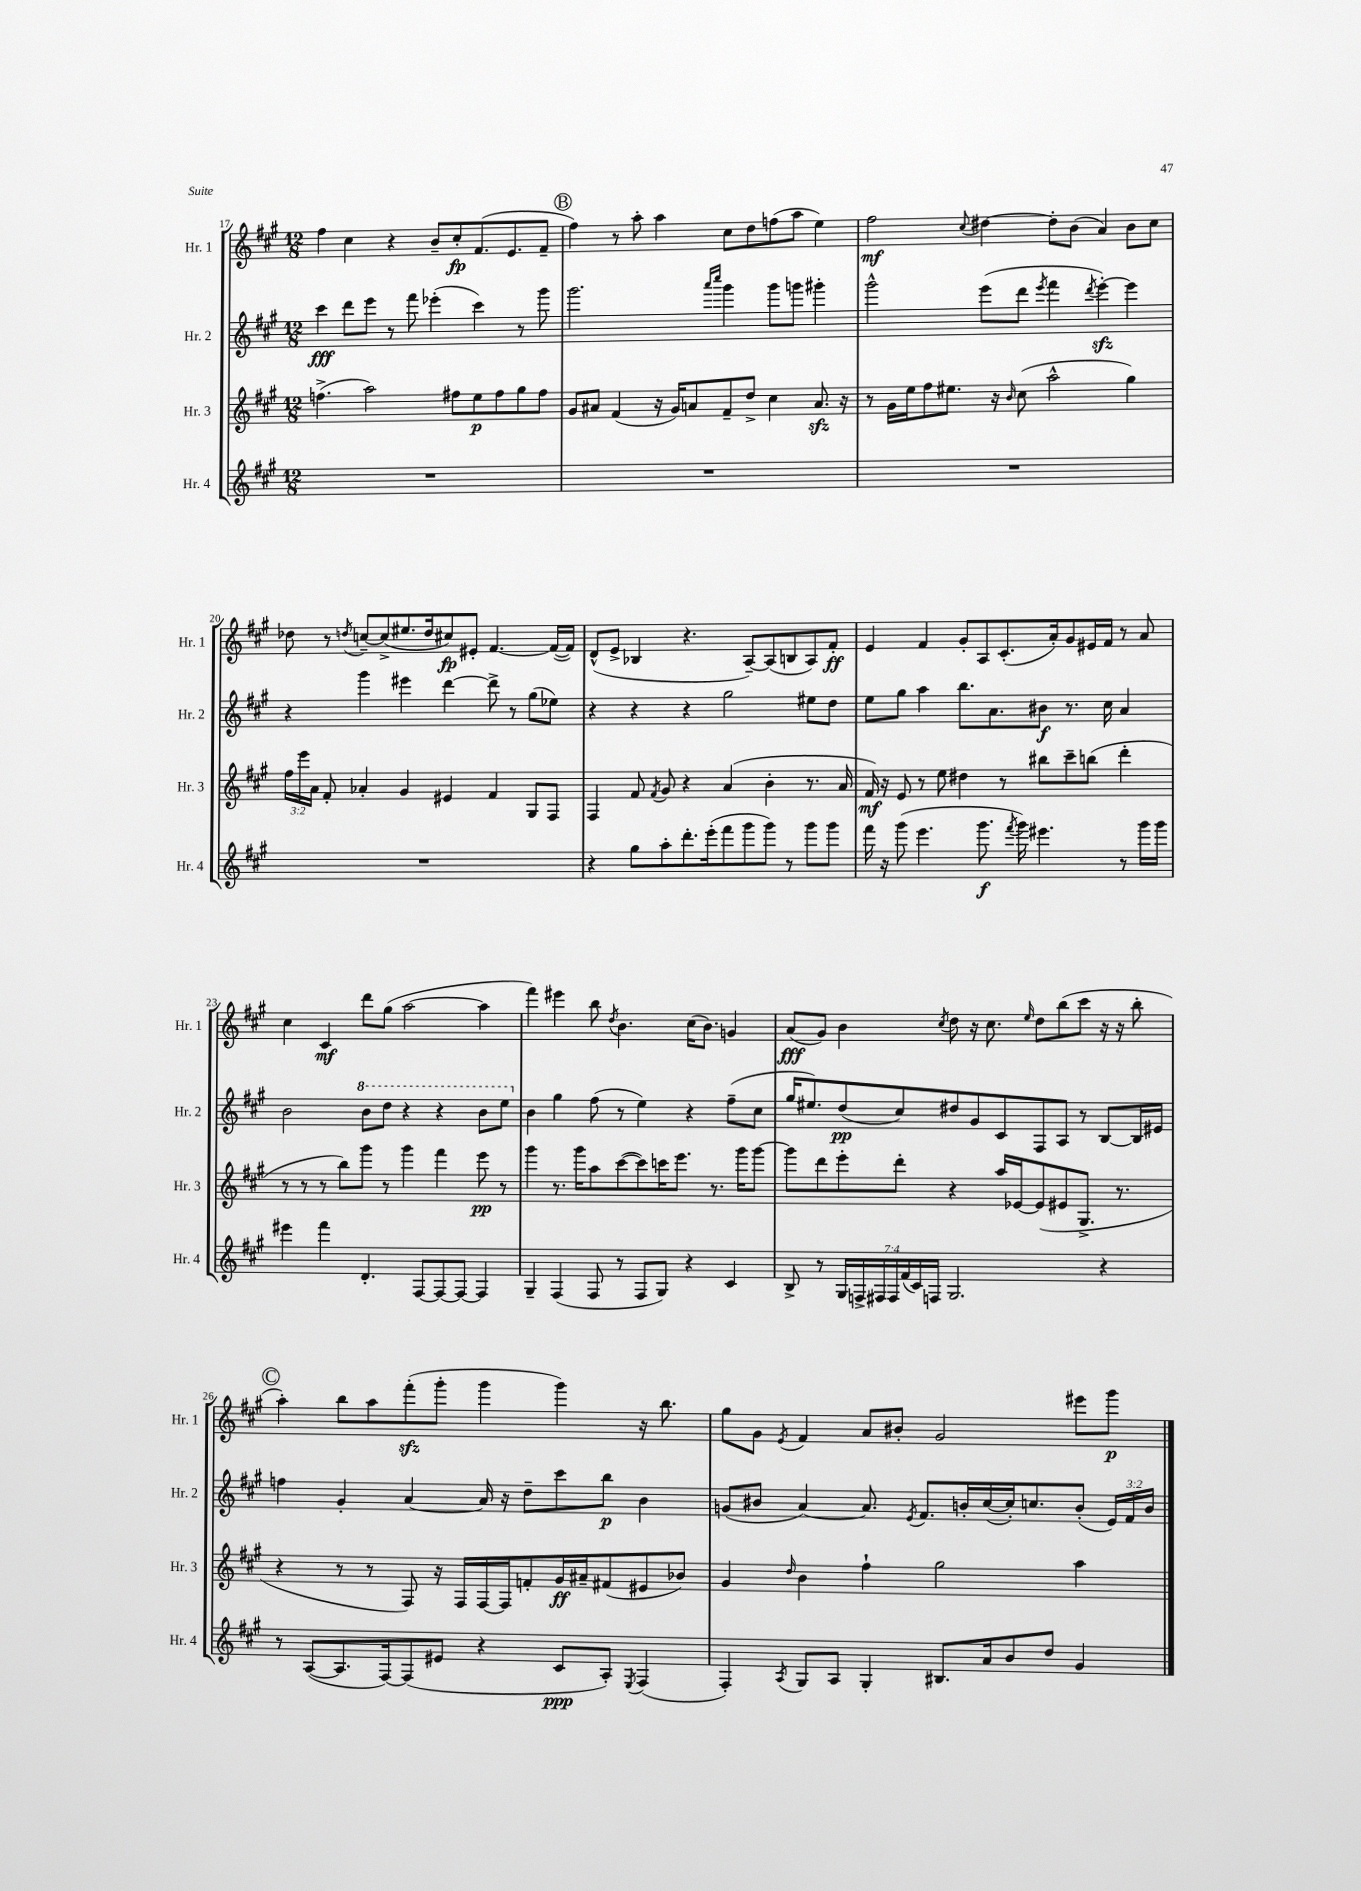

**kern	**kern	**kern	**kern
*staff4	*staff3	*staff2	*staff1
*clefG2	*clefG2	*clefG2	*clefG2
*k[f#c#g#]	*k[f#c#g#]	*k[f#c#g#]	*k[f#c#g#]
*M12/8	*M12/8	*M12/8	*M12/8
1.r	(4.ff^\	4ccc#\	4ff#\
.	.	8ddd\L	4cc#\
.	2aa\)	8eee\J	.
.	.	8r	4r
.	.	8fff#\	.
.	.	(4eee-'\	8b~/L
.	8ff#\L	.	8cc#'/
.	8ee\	4ccc#\)	(8.f#/
.	8ff#\	.	.
.	.	.	8.e/
.	8gg#\	8r	.
.	8ff#\J	8ggg#\	8f#~/J
=	=	=	=
1.r	8g#/L	2.ggg#\	4ff#\)
.	8a#/J	.	.
.	(4f#/	.	8r
.	.	.	8aa'\
.	16r	.	4aa\
.	16g#/LK)	.	.
.	8a/	.	.
.	.	16qqaaa/LL	.
.	.	16qqcccc#/JJ	.
.	8f#~/	4ggg#\	8cc#\L
.	8dd^/J	.	8dd\
.	4cc#\	8ggg#\L	(8ff\
.	.	8ggg\J	8aa\J
.	8.a/	4ggg#'\	4ee\)
.	16r	.	.
=	=	=	=
1.r	8r	2ggg#^^\	2ff#\
.	16g#\LL	.	.
.	16ee\J	.	.
.	8ff#\	.	.
.	8.ee#\J	.	.
.	.	.	8qqcc#/
.	.	(8eee\L	[4dd#\
.	16r	.	.
.	16qqb/	.	.
.	(8cc#\	8ddd\J	.
.	.	8qeee/	.
.	2aa^^\	4fff#\	8dd#'\]L
.	.	.	(8b\J
.	.	8qddd/	.
.	.	[4eee'\)	4a/)
.	4gg#\)	4eee\]	8b\L
.	.	.	8cc#\J
=	=	=	=
1.r	24ff#\LL	4r	8dd-\
.	24eee\	.	.
.	24a\JJ	.	.
.	8f#'/	.	8r
.	.	.	8qdd/
.	4a-'/	4ggg#\	[8cc~/L
.	.	.	(8cc^/]
.	4g#/	4eee#\	8.ee#/
.	.	.	16dd/k
.	4e#/	[4ddd\	8cc#/)
.	.	.	8e#'/J
.	4f#/	8ddd^\]	[4.f#/
.	.	8r	.
.	8G#/L	(8gg#\L	.
.	8F#/J	8ee-\J)	(16f#/_LL
.	.	.	16f#/]JJ)
=	=	=	=
4r	4F#/	4r	(8d^^/L
.	.	.	8e^/J
8gg#\L	8f#/	4r	4B-/
.	8qf#/	.	.
8aa'\	8g#/	.	.
8.ddd'\	4r	4r	4.r
(16eee'\k	.	.	.
8fff#\	(4a/	2gg#\	.
8ggg#\	.	.	[8A~/L)
8ggg#\J)	4b'\	.	(8A/]
8r	.	.	8B/
8ggg#\L	8.r	8ee#\L	8A/)
8ggg#\J	.	8dd\J	8f#'/J
.	16a/	.	.
=	=	=	=
16fff#\	16f#/)	8ee\L	4e/
16r	16r	.	.
(8ggg#\	8e/	8gg#\J	.
4.eee\	8r	4aa\	4f#/
.	8ee\	.	.
.	4dd#\	8.bb\L	8g#'/L
8.ggg#\	.	.	8A/
.	.	8.a\	.
.	8r	.	(8.c#'/
8qfff#/	.	.	.
16ggg#\)	.	.	.
4.eee#\	8bb#\L	8b#\J	.
.	.	.	16a'/k)
.	8ccc#~\	8.r	8g#/
.	(8bb\J	.	16e#/L
.	.	16cc#\	16f#/JJ
8r	4ddd'\	4a/	8r
16ggg#\LL	.	.	8a/
16ggg#\JJ	.	.	.
=	=	=	=
4eee#\	8r	2b\	4cc#\
.	8r	.	.
4fff#\	8r	.	4c#/
.	8bb\L)	.	.
4.d'/	8ggg#\J	8bb\L	8ddd\L
.	8r	8ddd\J	(8gg#\J
.	4ggg#\	4r	[2aa\
[8F#/L	.	.	.
8F#/_	4fff#\	4r	.
8F#/_J	.	.	.
4F#/]	8eee\	8bb\L	4aa\]
.	8r	8eee\J	.
=	=	=	=
4G#~/	4ggg#\	4b\	4fff#\)
(4F#/	8.r	4gg#\	4eee#\
.	16ggg#\LK	.	.
8F#/	8aa\	(8ff#\	8bb\
.	.	.	8qdd/
8r	([8ccc#\	8r	4.b\
8F#/L	8ccc#\])	4ee\)	.
8G#/J)	16ccc\K	.	.
.	8.eee\J	.	.
4r	.	4r	(16cc#\LK
.	.	.	8.b\J)
.	8.r	.	.
4c#/	.	(8ff#~\L	4g/
.	16ggg#\LK	.	.
.	[8ggg#\J	8cc#\J	.
=	=	=	=
8B^/	8ggg#\]L	16gg#/LK	(8a/L
.	.	8.ee#/)	.
8r	8ddd\	.	8g#/J)
28G#/LL	8eee'\	(8dd/	4b\
28F^/	.	.	.
28F#/	.	.	.
28F#/	.	.	.
.	8ddd'\J	8cc#/)	.
(28f#/	.	.	.
28c#/)	.	.	.
28F/JJ	.	.	.
.	.	.	8qcc#/
2.G#/	4r	8dd#/	8dd\
.	.	8g#/	16r
.	.	.	8.cc#\
.	16aa/LL	8c#/	.
.	[16e-/J	.	.
.	.	.	16qqee/
.	(8e-/]	8F#/	8dd\L
.	8e#/	8A/J	(8bb\
.	8.G#^/J	8r	8ccc#\J
4r	.	[8B/L	16r
.	8.r	.	16r
.	.	16B/]L	8bb'\
.	.	16e#/JJ	.
=	=	=	=
8r	4r	4ff\	4aa'\)
([8A/L	.	.	.
8.A/]	8r	4g#'/	8bb\L
.	8r	.	8aa\
[16F#/k)	.	.	.
(8F#/]	8F#/)	[4a/	(8fff#'\
8e#/J	16r	.	8ggg#'\J
.	16F#/LL	.	.
4r	[16F#/	16a/]	4ggg#\
.	16F#/]J	16r	.
.	8f'/	8dd~\L	.
8c#/L	16g#/L	8ccc#\	4ggg#\)
.	16a#~/J	.	.
8A'/J)	(8f#/	8bb\J	.
8qE/	.	.	.
(4F#/	8e#/	4b\	16r
.	.	.	8.bb\
.	8b-/J)	.	.
=	=	=	=
4F#'/)	4g#/	(8g/L	8gg#\L
.	.	8b#/J	8g#\J
8qA/	16qqdd/	.	8qe/
8G#/L	4b\	[4a/)	4f#/
8A/J	.	.	.
4G#'/	4ff#`\	8.a/]	8a/L
.	.	.	8b#'/J
.	.	8qe/	.
.	.	8.f#/L	.
8.B#/L	2gg#\	.	2g#/
.	.	16b'/L	.
16a/k	.	([16cc#/	.
8b/	.	16cc#'/]J)	.
.	.	8.cc/	.
8dd/J	.	.	.
4g#/	4aa\	(8b'/J	8eee#\L
.	.	24e/LL)	8ggg#\J
.	.	24f#/	.
.	.	24b/JJ	.
==	==	==	==
*-	*-	*-	*-
